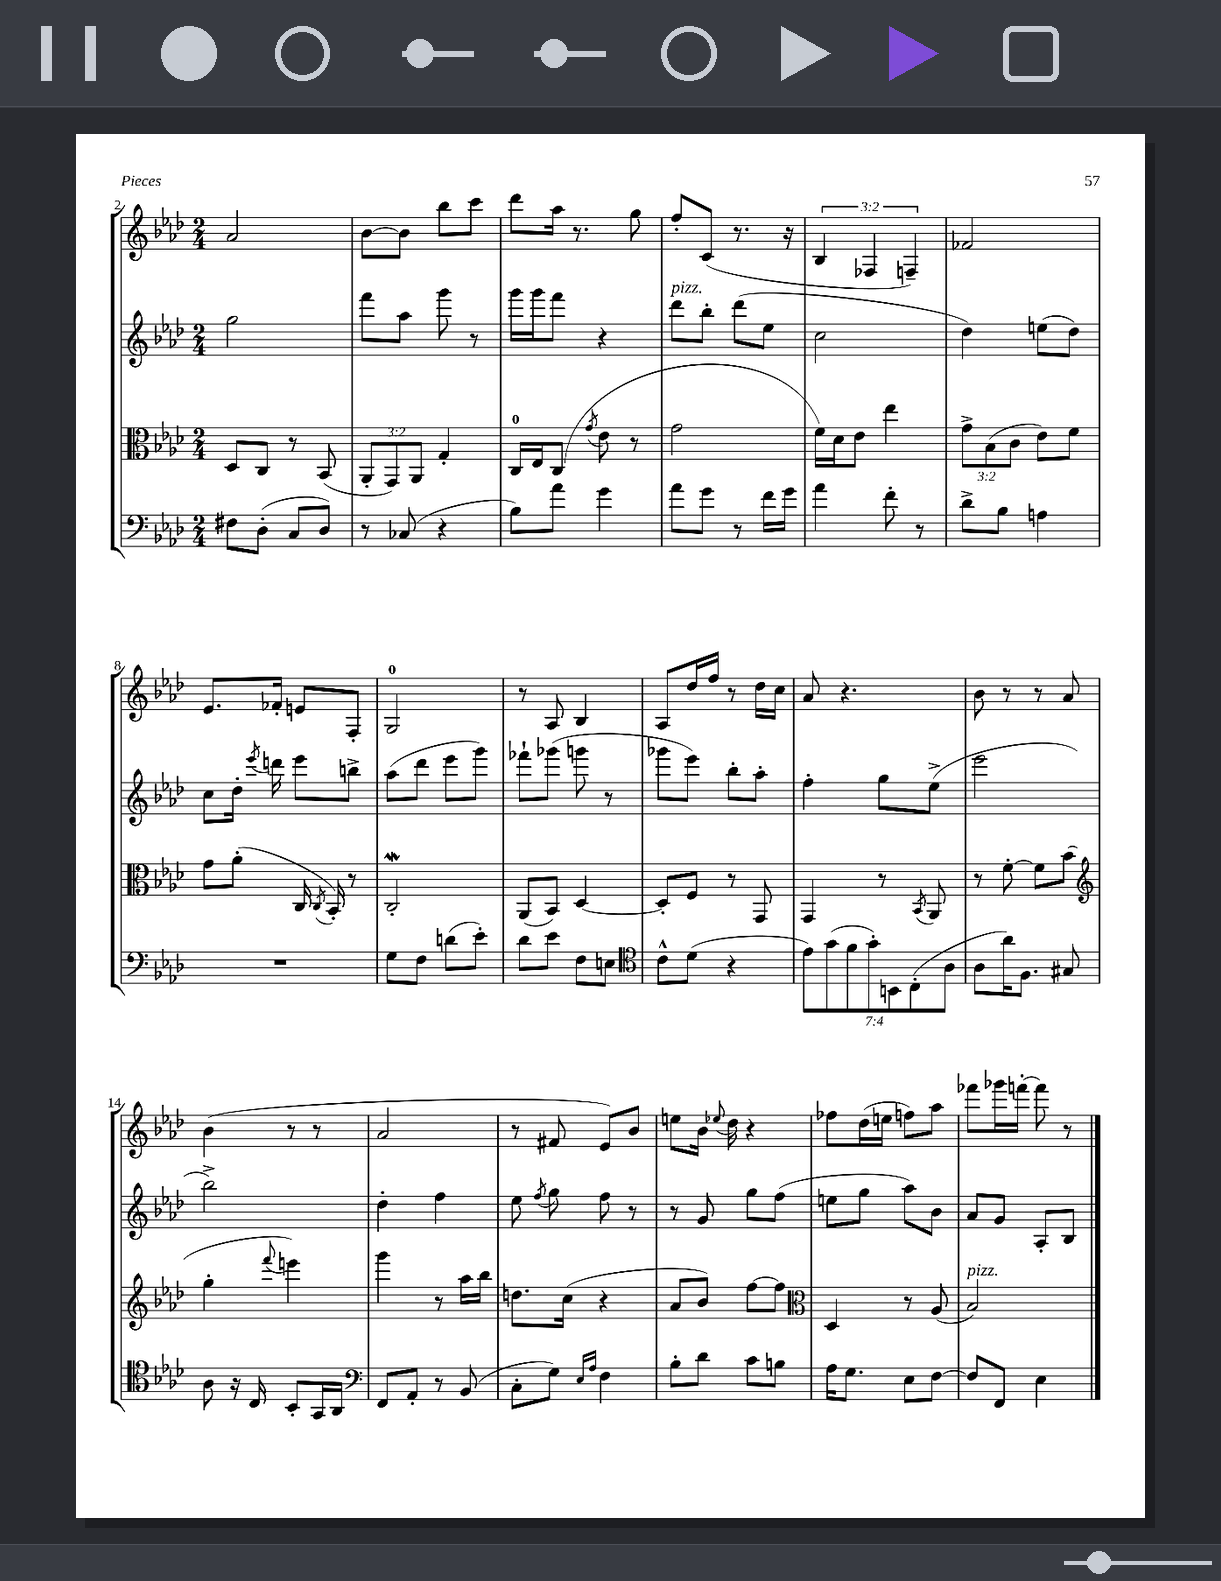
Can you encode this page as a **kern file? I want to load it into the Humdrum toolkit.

**kern	**kern	**kern	**kern
*part4	*part3	*part2	*part1
*staff4	*staff3	*staff2	*staff1
*clefF4	*clefC3	*clefG2	*clefG2
*k[b-e-a-d-]	*k[b-e-a-d-]	*k[b-e-a-d-]	*k[b-e-a-d-]
*M2/4	*M2/4	*M2/4	*M2/4
=2	=2	=2	=2
8F#X\L	8D-/L	2gg\	2a-/
(8D-'\J	8C/J	.	.
8C/L	8r	.	.
8D-/J)	(8BB-/	.	.
=3	=3	=3	=3
8r	12AA-'/L	8fff\L	[8b-\L
.	12GG/)	.	.
(8C-X/	.	8aa-\J	8b-\J]
.	12AA-/J	.	.
4r	4G'/	8ggg\	8bb-\L
.	.	8r	8ccc\J
=4	=4	=4	=4
8B-\L)	16C/LL	16ggg\LL	8ddd-\L
.	16E-/J	16ggg\J	.
8a-\J	(8C/J	8fff\J	16aa-\Jk
.	.	.	8.r
.	8qg/	.	.
4g\	8e-\	4r	.
.	8r	.	8gg\
=5	=5	=5	=5
!	!	!LO:TX:a:i:t=pizz.	!
8a-\L	2g\	8ddd-\L	8ff'/L
8g\J	.	8bb-'\J	(8c/J
8r	.	(8ddd-\L	8.r
16f\LL	.	8ee-\J	.
16g\JJ	.	.	16r
=6	=6	=6	=6
4a-\	16f\LL)	2cc\	6B-/
.	16d-\J	.	.
.	8e-\J	.	.
.	.	.	6F-X/
8f'\	4ee-\	.	.
.	.	.	6Fn~/)
8r	.	.	.
=7	=7	=7	=7
8d-^\L	12g^\L	4dd-\)	2f-X/
.	(12B-\	.	.
8B-\J	.	.	.
.	12c\J	.	.
4An\	8e-\L)	(8een\L	.
.	8f\J	8dd-\J)	.
!!LO:LB:g=z
=8	=8	=8	=8
2r	8g\L	8cc\L	8.e-/L
.	(8a-'\J	16dd-'\Jk	.
.	.	8qeee-/	.
.	.	16dddn\	16f-X'/Jk
.	16C/	8eee-\L	8en/L
.	8qC/	.	.
.	16BB-'/)	.	.
.	8r	8bbn^\J	8F'/J
=9	=9	=9	=9
8G\L	2CW'/	(8aa-\L	2G/
8F\J	.	8ddd-\J	.
(8dn\L	.	8eee-\L	.
8e-'\J)	.	8ggg\J)	.
=10	=10	=10	=10
8d-\L	(8AA-/L	8fff-X`\L	8r
8e-\J	8BB-/J)	(8ggg-X\J	8A-/
8F\L	[4D-/	8gggn\	4B-/
8En\J	.	8r	.
=11	=11	=11	=11
*clefC4	*	*	*
8c^^\L	8D-'/L]	8ggg-X\L	8A-/L
(8d-\J	8F/J	8eee-\J)	16dd-/L
.	.	.	16ff/JJ
4r	8r	8bb-'\L	8r
.	8GG/	8aa-'\J	16dd-\LL
.	.	.	16cc\JJ
=12	=12	=12	=12
14e-\L)	4GG/	4ff'\	8a-/
(14g\	.	.	.
.	.	.	4.r
14f\	.	.	.
14g'\)	.	.	.
.	8r	8gg\L	.
14BBn\	.	.	.
(14C'\	.	.	.
.	8qBB-/	.	.
.	8AA-/	(8ee-^\J	.
14A-\J	.	.	.
=13	=13	=13	=13
8A-\L	8r	2eee-\	8b-\
16a-\K)	[8f'\	.	8r
8.F\J	.	.	.
.	8f\L]	.	8r
8G#X/	(8b-\J	.	8a-/
!!LO:LB:g=z
=14	=14	=14	=14
*	*clefG2	*	*
8A-\	4gg'\	2bb-^\)	(4b-\
16r	.	.	.
16C/	.	.	.
.	8qqfff/	.	.
8BB-'/L	4eeen\)	.	8r
16GG/L	.	.	8r
16AA-/JJ	.	.	.
=15	=15	=15	=15
*clefF4	*	*	*
8FF/L	4ggg\	4dd-'\	2a-/
8AA-'/J	.	.	.
8r	8r	4ff\	.
(8BB-/	16aa-\LL	.	.
.	16bb-\JJ	.	.
=16	=16	=16	=16
8C'\L	8.ddn\L	8ee-\	8r
.	.	8qff/	.
8G\J)	.	8gg\	8f#X/
.	(16cc\Jk	.	.
16qqE-/LL	.	.	.
16qqA-/JJ	.	.	.
4F\	4r	8ff\	8e-/L)
.	.	8r	8b-/J
=17	=17	=17	=17
8B-'\L	8a-/L	8r	8een\L
8d-\J	8b-/J)	8g/	16b-\Jk
.	.	.	8qqee-X/
.	.	.	16dd-\
8c\L	[8ff\L	8gg\L	4r
8Bn\J	8ff\J]	(8ff\J	.
=18	=18	=18	=18
*	*clefC3	*	*
16A-\KL	4D-/	8een\L	8ff-X\L
8.G\J	.	.	.
.	.	8gg\J	(16dd-\L
.	.	.	16een\JJ
8E-\L	8r	8aa-\L)	8ffn\L)
[8F\J	(8A-/	8b-\J	8aa-\J
=19	=19	=19	=19
!	!LO:TX:a:i:t=pizz.	!	!
8F/L]	2B-/)	8a-/L	8fff-X\L
8FF/J	.	8g/J	16ggg-X\L
.	.	.	[16fffn'\JJ
4E-\	.	8A-'/L	8fff\]
.	.	8B-/J	8r
==	==	==	==
*-	*-	*-	*-
